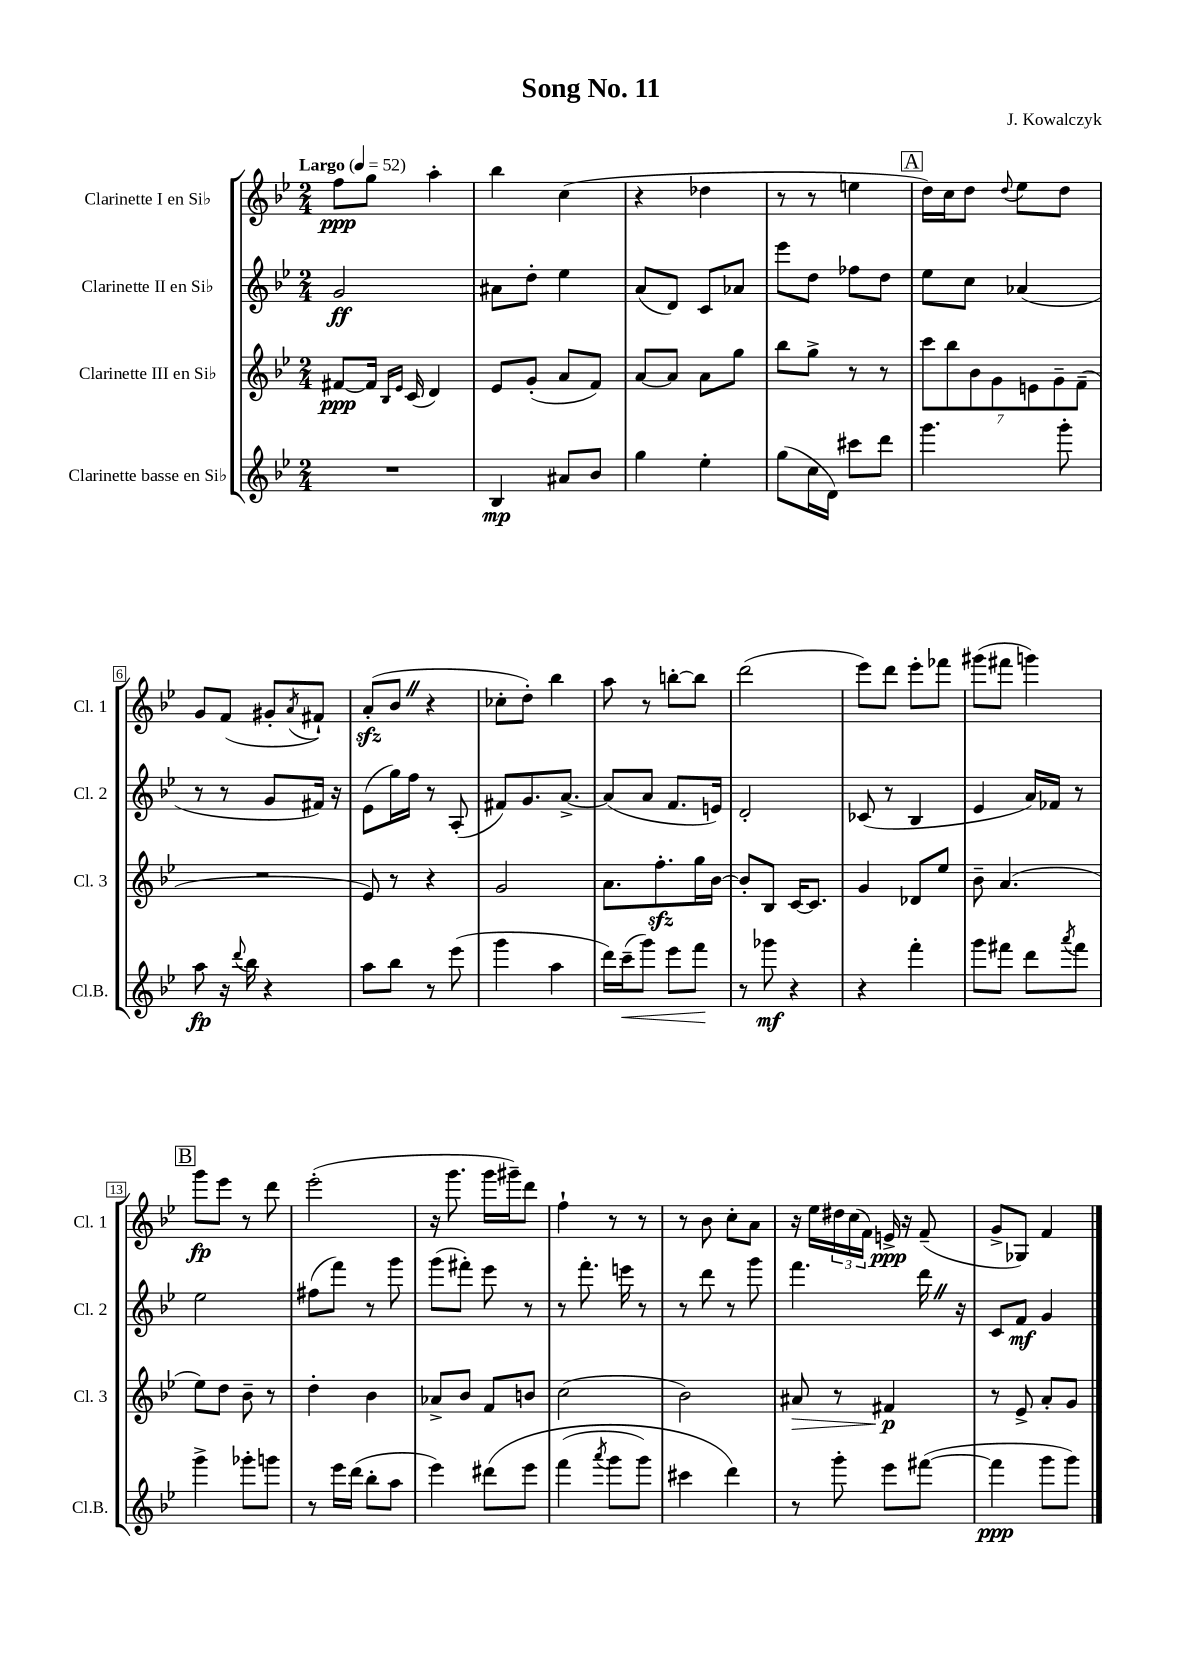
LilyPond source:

\header { title = "Song No. 11" composer = "J. Kowalczyk" }
<<
\new StaffGroup <<
\new Staff = "s0" \with { instrumentName = "Clarinette I en Sib" shortInstrumentName = "Cl. 1" } {
    \clef treble \key bes \major \numericTimeSignature \time 2/4 \tempo "Largo" 4 = 52
    f''8\ppp g''8 a''4-. |
    bes''4 c''4( |
    r4 des''4 |
    r8 r8 e''4 |
    \mark \markup { \box "A" } d''16) c''16 d''8 \appoggiatura { d''8 } ees''8 d''8 |
    g'8 f'8( gis'8-. \acciaccatura { a'8 } fis'8-!) |
    a'8-.\sfz( bes'8 \once \override BreathingSign.text = \markup { \musicglyph "scripts.caesura.straight" } \breathe r4 |
    ces''8-. d''8-.) bes''4 |
    a''8 r8 b''8~-. b''8 |
    d'''2( |
    ees'''8) d'''8 ees'''8-. fes'''8 |
    gis'''8( fis'''8 g'''4) |
    \mark \markup { \box "B" } g'''8\fp ees'''8 r8 d'''8 |
    ees'''2-.( |
    r16 g'''8. g'''16 gis'''16--) d'''8 |
    f''4-! r8 r8 |
    r8 bes'8 c''8-. a'8 |
    r16 ees''16 \tuplet 3/2 { dis''16 c''16( f'16) } e'16->\ppp r16 f'8--( |
    g'8-> ges8) f'4 \bar "|." |
}
\new Staff = "s1" \with { instrumentName = "Clarinette II en Sib" shortInstrumentName = "Cl. 2" } {
    \clef treble \key bes \major \numericTimeSignature \time 2/4
    g'2\ff |
    ais'8 d''8-. ees''4 |
    a'8( d'8) c'8 aes'8 |
    ees'''8 d''8 fes''8 d''8 |
    \mark \markup { \box "A" } ees''8 c''8 aes'4( |
    r8 r8 g'8 fis'16) r16 |
    ees'8( g''16) f''16 r8 a8-.( |
    fis'8) g'8. a'8.~-> |
    a'8( a'8 f'8. e'16) |
    d'2-. |
    ces'8( r8 bes4 |
    ees'4 a'16) fes'16 r8 |
    \mark \markup { \box "B" } ees''2 |
    fis''8( f'''8) r8 g'''8 |
    g'''8( fis'''8-.) ees'''8 r8 |
    r8 f'''8.-. e'''16 r8 |
    r8 d'''8 r8 g'''8 |
    f'''4. d'''16 \once \override BreathingSign.text = \markup { \musicglyph "scripts.caesura.straight" } \breathe r16 |
    c'8 f'8\mf g'4 \bar "|." |
}
\new Staff = "s2" \with { instrumentName = "Clarinette III en Sib" shortInstrumentName = "Cl. 3" } {
    \clef treble \key bes \major \numericTimeSignature \time 2/4
    fis'8~\ppp fis'16 \grace { bes16 ees'16 } c'16( d'4) |
    ees'8 g'8-.( a'8 f'8) |
    a'8~ a'8 a'8 g''8 |
    bes''8 g''8-> r8 r8 |
    \mark \markup { \box "A" } \tuplet 7/4 { c'''8 bes''8 bes'8 g'8 e'8 g'8-- f'8--( } |
    R2 |
    ees'8) r8 r4 |
    g'2 |
    a'8. f''8.-.\sfz g''16 bes'16~ |
    bes'8-. bes8 c'16~ c'8. |
    g'4 des'8 ees''8 |
    bes'8-- a'4.( |
    \mark \markup { \box "B" } ees''8) d''8 bes'8-- r8 |
    d''4-. bes'4 |
    aes'8-> bes'8 f'8 b'8 |
    c''2( |
    bes'2) |
    ais'8\> r8 fis'4\p\! |
    r8 ees'8-> a'8-. g'8 \bar "|." |
}
\new Staff = "s3" \with { instrumentName = "Clarinette basse en Sib" shortInstrumentName = "Cl.B." } {
    \clef treble \key bes \major \numericTimeSignature \time 2/4
    R2 |
    bes4\mp ais'8 bes'8 |
    g''4 ees''4-. |
    g''8( c''16 d'16) cis'''8 d'''8 |
    \mark \markup { \box "A" } g'''4. g'''8-. |
    a''8\fp r16 \appoggiatura { d'''8 } bes''16 r4 |
    a''8 bes''8 r8 ees'''8( |
    g'''4 a''4 |
    d'''16) c'''16--\<( g'''8) ees'''8 f'''8\! |
    r8 ges'''8\mf r4 |
    r4 f'''4-. |
    g'''8 fis'''8 d'''8 \acciaccatura { a'''8 } fis'''8 |
    \mark \markup { \box "B" } g'''4-> ges'''8-. g'''8 |
    r8 ees'''16 d'''16( bes''8-. a''8 |
    ees'''4) dis'''8\( ees'''8 |
    f'''4( \acciaccatura { a'''8 } g'''8 g'''8) |
    cis'''4 d'''4\) |
    r8 g'''8-. ees'''8 fis'''8~( |
    fis'''4\ppp g'''8 g'''8) \bar "|." |
}
>>
>>
\layout { \context { \Score \override BarNumber.stencil = #(make-stencil-boxer 0.1 0.3 ly:text-interface::print) } }
